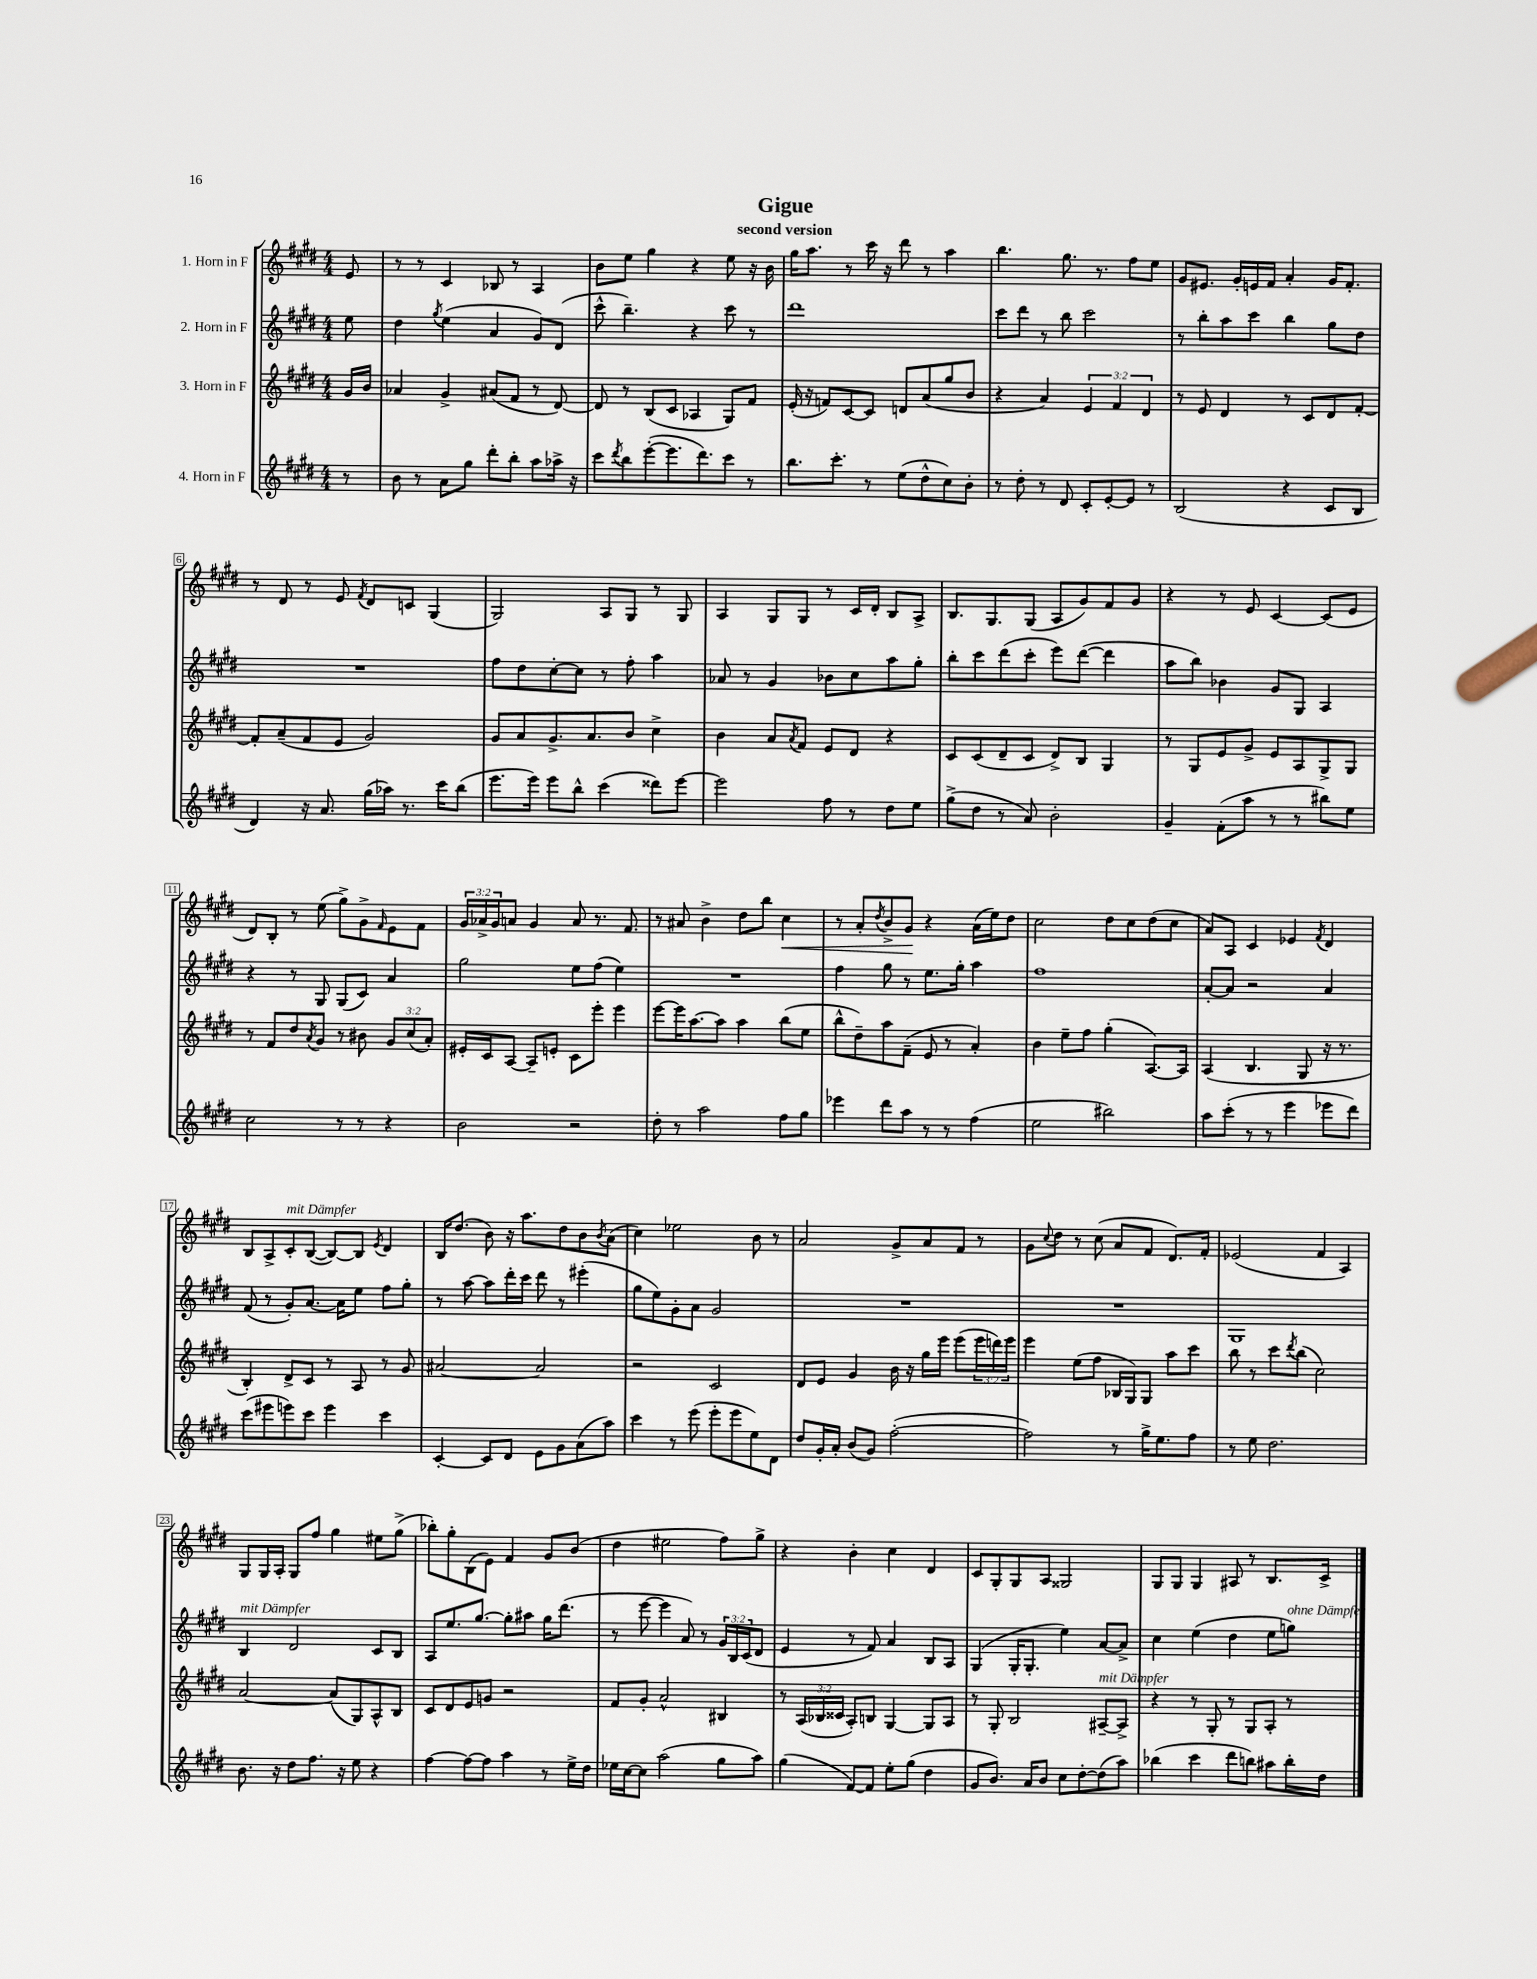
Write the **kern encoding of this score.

**kern	**kern	**kern	**kern	**dynam
*part4	*part3	*part2	*part1	*part1
*staff4	*staff3	*staff2	*staff1	*staff1
*I"4. Horn in F	*I"3. Horn in F	*I"2. Horn in F	*I"1. Horn in F	*
*clefG2	*clefG2	*clefG2	*clefG2	*
*k[f#c#g#d#]	*k[f#c#g#d#]	*k[f#c#g#d#]	*k[f#c#g#d#]	*
*M4/4	*M4/4	*M4/4	*M4/4	*
=	=	=	=	=
8r	16g#/LL	8ee\	8e/	.
.	16b/JJ	.	.	.
=1	=1	=1	=1	=1
8b\	4a-X/	4dd#\	8r	.
8r	.	.	8r	.
.	.	8qgg#/	.	.
8a\L	4g#^/	(4ee\	4c#/	.
8gg#\J	.	.	.	.
8ddd#'\L	(8a#X/L	4a/	8B-X/	.
8bb'\J	8f#/J	.	8r	.
8aa\L	8r	8g#/L)	4A/	.
16aa-X^\Jk	[8d#/)	(8d#/J	.	.
16r	.	.	.	.
=2	=2	=2	=2	=2
8ccc#\L	8d#/]	8ccc#^^\	8b\L	.
8qddd#/	.	.	.	.
8bb\	8r	4.bb~\)	8ee\J	.
([8eee'\	(8B/L	.	4gg#\	.
8.eee\]	8c#/J	.	.	.
.	4A-X/	4r	4r	.
8.ddd#\)	.	.	.	.
8ccc#\J	8G#/L)	8ccc#\	8ee\	.
8r	8f#/J	8r	16r	.
.	.	.	16b\	.
=3	=3	=3	=3	=3
8.bb\L	(16e'/	1ddd#	16gg#\KL	.
.	16r	.	8.aa\J	.
.	8fn/L)	.	.	.
8.ccc#'\J	.	.	.	.
.	[8c#/	.	8r	.
8r	8c#/J]	.	16ccc#\	.
.	.	.	16r	.
(8ee\L	8dn/L	.	8ddd#\	.
8dd#^^\	(8a/	.	8r	.
8cc#\)	8gg#/	.	4aa\	.
8b'\J	8b/J	.	.	.
=4	=4	=4	=4	=4
8r	4r	8ccc#\L	4.bb\	.
8dd#'\	.	8ddd#\J	.	.
8r	4a/)	8r	.	.
8d#/	.	8bb\	8.gg#\	.
8c#'/L	6e/	2ccc#\	.	.
.	.	.	8.r	.
[8e'/	.	.	.	.
.	6f#/	.	.	.
8e/J]	.	.	8ff#\L	.
.	6d#/	.	.	.
8r	.	.	8ee\J	.
=5	=5	=5	=5	=5
(2B/	8r	8r	8g#/L	.
.	8e/	8bb'\L	8.e#X/J	.
.	4d#/	8aa\	.	.
.	.	.	16g#'/LL	.
.	.	8ccc#\J	16en/	.
.	.	.	16f#/JJ	.
4r	8r	4bb\	4a'/	.
.	8c#/L	.	.	.
8c#/L	8d#/	8gg#\L	16g#/KL	.
.	.	.	8.f#'/J	.
8B/J	[8f#'/J	8dd#\J	.	.
!!LO:LB:g=z
=6	=6	=6	=6	=6
4d#/)	8f#'/L]	1r	8r	.
.	(8a~/	.	8d#/	.
16r	8f#/	.	8r	.
8.a/	.	.	.	.
.	8e/J	.	8e/	.
.	.	.	8qf#/	.
(16gg#\LL	2g#/)	.	8d#/L	.
16aa-X\JJ)	.	.	.	.
8.r	.	.	8cn/J	.
.	.	.	(4G#/	.
16ccc#\KL	.	.	.	.
(8bb\J	.	.	.	.
=7	=7	=7	=7	=7
8.eee\L	8g#/L	8ff#\L	2G#/)	.
.	8a/	8dd#\	.	.
16eee\Jk)	.	.	.	.
8eee\L	8.g#^/	[8cc#'\	.	.
8bb^^\J	.	8cc#\J]	.	.
.	8.a/	.	.	.
(4ccc#\	.	8r	8A/L	.
.	8b/J	8ff#'\	8G#/J	.
8ddd##X\L)	4cc#^\	4aa\	8r	.
[8eee\J	.	.	8G#/	.
=8	=8	=8	=8	=8
2eee\]	4b\	8a-X/	4A/	.
.	.	8r	.	.
.	8a/L	4g#/	8G#/L	.
.	8qa/	.	.	.
.	8f#/J	.	8G#/J	.
8ff#\	8e/L	8b-X\L	8r	.
8r	8d#/J	8cc#\	16c#/LL	.
.	.	.	16d#'/JJ	.
8dd#\L	4r	8aa\	8B/L	.
8ee\J	.	8gg#'\J	8A^/J	.
=9	=9	=9	=9	=9
(8gg#^\L	8c#/L	8bb'\L	8.B/L	.
8dd#\J	(8c#/	8ccc#\	.	.
.	.	.	8.G#/	.
8r	8d#~/	(8ddd#\	.	.
8a/)	8c#/J	8ccc#'\J	(8G#/J	.
2b'\	8d#^/L)	8eee\L)	8A/L	.
.	8B/J	([8ddd#\J	8g#/)	.
.	4G#/	4ddd#\]	8f#/	.
.	.	.	8g#/J	.
=10	=10	=10	=10	=10
4g#~/	8r	8aa\L	4r	.
.	8G#/L	8bb\J)	.	.
(8f#'\L	8e/	4b-X\	8r	.
8aa\J	8g#^/J	.	8e/	.
8r	8e/L	8g#/L	[4c#/	.
8r	8A/	8G#/J	.	.
8bb#X\L)	8G#^/	4A/	(8c#/L]	.
8ee\J	8G#/J	.	8e/J	.
!!LO:LB:g=z
=11	=11	=11	=11	=11
2cc#\	8r	4r	8d#/L)	.
.	8f#/L	.	8B'/J	.
.	8dd#/	8r	8r	.
.	8qa/	.	.	.
.	8g#/J	8G#/	(8ee\	.
8r	8r	(8G#/L	8gg#^\L)	.
8r	8b#X\	8c#/J)	8g#^\	.
.	.	.	16qqf#/	.
4r	12g#/L	4a/	8e\	.
.	(12cc#/	.	.	.
.	.	.	8f#\J	.
.	12a'/J)	.	.	.
=12	=12	=12	=12	=12
2b\	16e#X'/LL	2gg#\	24g#/LL	.
.	.	.	24a-X^/	.
.	16c#/J	.	.	.
.	.	.	24g#/J	.
.	[8A/J	.	8an/J	.
.	8A~/L]	.	4g#/	.
.	8en'/J	.	.	.
2r	8c#\L	8ee\L	8a/	.
.	8eee'\J	(8ff#\J	8.r	.
.	4eee\	4ee\)	.	.
.	.	.	8.f#/	.
=13	=13	=13	=13	=13
8dd#'\	[8eee\L	1r	8r	.
8r	16eee\K]	.	8a#X/	.
.	[8.aa\	.	.	.
2aa\	.	.	4b^\	.
.	8aa\J]	.	.	.
.	4aa\	.	8dd#\L	.
.	.	.	8bb\J	.
!	!	!	!	!LO:HP:b
8ff#\L	(8bb\L	.	4cc#\	<
8gg#\J	8ee\J	.	.	.
=14	=14	=14	=14	=14
4eee-X\	8bb^^\L	4ff#\	8r	.
.	8dd#~\)	.	8a'/L	.
.	.	.	8qdd#/	.
8ddd#\L	8aa\	8gg#\	8b^/	.
8aa\J	(8f#~\J	8r	8g#/J	.
8r	8e/	8.ee\L	4r	[
8r	8r	.	.	.
.	.	16gg#'\Jk	.	.
(4ff#\	4a'/)	4aa\	(16a\LL	.
.	.	.	16ee\J)	.
.	.	.	8dd#\J	.
=15	=15	=15	=15	=15
2ee\	4b\	1ff#	2cc#\	.
.	8ee~\L	.	.	.
.	8ff#\J	.	.	.
2bb#X\)	(4gg#'\	.	8dd#\L	.
.	.	.	8cc#\	.
.	[8.A/L)	.	(8dd#\	.
.	.	.	8cc#\J	.
.	16A/Jk]	.	.	.
=16	=16	=16	=16	=16
8aa\L	(4A/	[8a'/L	8a/L)	.
(8ccc#'\J	.	8a/J]	8A/J	.
8r	4.B/	2r	4c#/	.
8r	.	.	.	.
4eee\	.	.	4e-X/	.
.	8G#/	.	.	.
.	.	.	8qf#/	.
8eee-X\L	16r	4a/	4d#/	.
.	8.r	.	.	.
8ddd#\J)	.	.	.	.
!!LO:LB:g=z
=17	=17	=17	=17	=17
(8ccc#\L	4B'/)	(8f#/	8B/L	.
8eee#X\	.	8r	8A^/	.
!	!	!	!LO:TX:a:i:t=mit Dämpfer	!
8eeen\)	8d#^/L	8g#'/L)	8c#'/	.
8ccc#\J	8c#/J	[8.a/J	([8B/J	.
4eee\	8r	.	8B/L_)	.
.	.	16a\KL]	.	.
.	8A/	8ee\J	8B/J]	.
.	.	.	8qe/	.
4ccc#\	8r	8ff#\L	4d#/	.
.	8g#/	8gg#'\J	.	.
=18	=18	=18	=18	=18
[4c#'/	[2a#X/	8r	16B/KL	.
.	.	.	(8.dd#/J	.
.	.	[8aa\	.	.
8c#/L]	.	8aa\L]	8b\)	.
8d#/J	.	16ddd#'\L	16r	.
.	.	16ccc#\JJ	8.aa\L	.
8e\L	2a#/]	8ddd#\	.	.
8g#\	.	8r	8dd#\	.
(8a\	.	(4eee#X'\	8b\	.
.	.	.	8qb/	.
8aa\J)	.	.	(8a\J	.
=19	=19	=19	=19	=19
4ccc#\	2r	8gg#\L	4cc#\)	.
.	.	8ee\)	.	.
8r	.	8g#'\	2ee-X\	.
(8eee\	.	8a\J	.	.
8eee'\L	2c#/	2g#/	.	.
8eee\	.	.	.	.
8ee\)	.	.	8b\	.
8d#\J	.	.	8r	.
=20	=20	=20	=20	=20
8dd#/L	8d#/L	1r	2a/	.
16g#'/L	8e/J	.	.	.
16a'/JJ	.	.	.	.
(8b/L	4g#/	.	.	.
8g#/J)	.	.	.	.
([2ff#'\	16b\	.	8g#^/L	.
.	16r	.	.	.
.	16gg#\LL	.	8a/	.
.	16eee\JJ	.	.	.
.	(8eee\L	.	8f#/J	.
.	24eee\L	.	8r	.
.	24dddn\)	.	.	.
.	24eee\JJ	.	.	.
=21	=21	=21	=21	=21
2ff#\])	4eee\	1r	8g#\L	.
.	.	.	8qqcc#/	.
.	.	.	8dd#\J	.
.	(8ee\L	.	8r	.
.	8ff#\J	.	(8cc#\	.
8r	16B-X/LL	.	8a/L	.
.	16G#/J)	.	.	.
16gg#^\KL	8G#/J	.	8f#/J	.
8.ee\	.	.	.	.
.	8aa\L	.	8.d#/L)	.
8ff#\J	8ccc#\J	.	.	.
.	.	.	16f#'/Jk	.
=22	=22	=22	=22	=22
8r	8bb\	1G#	(2e-X/	.
8ee\	8r	.	.	.
2.dd#\	8ccc#\L	.	.	.
.	8qddd#/	.	.	.
.	(8bb\J	.	.	.
.	2cc#\)	.	4f#/	.
.	.	.	4A/)	.
!!LO:LB:g=z
=23	=23	=23	=23	=23
!	!	!LO:TX:a:i:t=mit Dämpfer	!	!
8.b\	[2a/	4B/	8G#/L	.
.	.	.	16G#/L	.
16r	.	.	16A'/JJ	.
8dd#\L	.	2d#/	8G#/L	.
8.ff#\J	.	.	8ff#/J	.
.	(8a/L]	.	4gg#\	.
16r	.	.	.	.
8ee\	8G#/)	.	.	.
4r	8A^^/	8c#/L	8ee#X\L	.
.	8B/J	8B/J	(8gg#^\J	.
=24	=24	=24	=24	=24
[4ff#\	8c#/L	8A/L	8bb-X'\L)	.
.	8d#/	8.ee/	8gg#'\	.
8ff#\L_	8e/	.	(8B\	.
.	.	[8.gg#/J	.	.
8ff#\J]	8gn/J	.	8e\J)	.
4aa\	2r	8gg#'\L]	4f#/	.
.	.	8aa#X\J	.	.
8r	.	16gg#\KL	8g#/L	.
.	.	(8.ddd#\J	.	.
16ee^\LL	.	.	(8b/J	.
16dd#\JJ	.	.	.	.
=25	=25	=25	=25	=25
16ee-X\LL	8f#/L	8r	4dd#\	.
[16cc#\J	.	.	.	.
8cc#\J]	8g#'/J	[8eee\	.	.
(2aa\	2a^^/	4eee\]	2ee#X\	.
.	.	8a/)	.	.
.	.	8r	.	.
8gg#\L	4B#X/	24g#/LL	8ff#\L)	.
.	.	24B/	.	.
.	.	(24c#/J	.	.
8aa\J)	.	8d#/J	8gg#^\J	.
=26	=26	=26	=26	=26
(4gg#\	8r	4e/	4r	.
.	(24A/LL	.	.	.
.	24B-X/	.	.	.
.	24c##X/JJ	.	.	.
[8f#/L)	8A'/L)	8r	4b'\	.
8f#/J]	8Bn/J	8f#/)	.	.
8ee'\L	[4G#/	4a/	4cc#\	.
(8gg#\J	.	.	.	.
4dd#\	8G#/L]	8B/L	4d#/	.
.	8A/J	8A/J	.	.
=27	=27	=27	=27	=27
8g#/L	8r	(4G#/	8c#/L	.
8.b/J)	8G#'/	.	8G#'/	.
.	2B/	16G#'/KL	8G#/	.
16a/KL	.	8.G#'/J	.	.
8b/J	.	.	8A/J	.
8cc#\L	.	4ee\)	2G##X/	.
[8dd#'\	.	.	.	.
!	!LO:TX:a:i:t=mit Dämpfer	!	!	!
(8dd#\]	[8A#X~/L	[8a/L	.	.
8aa\J)	8A#^/J]	8a^/J]	.	.
=28	=28	=28	=28	=28
(4bb-X\	4r	4cc#\	8G#/L	.
.	.	.	8G#/J	.
4ccc#\	8r	(4ee\	4G#/	.
.	8G#'/	.	.	.
8ddd#\L	8r	4dd#\	8A#X/	.
8bbn\J)	8G#/L	.	8r	.
8aa#X\L	8A'/J	8ee\L	8.B/L	.
!	!	!LO:TX:a:i:t=ohne Dämpfer	!	!
16bb'\L	8r	8ggn\J)	.	.
16dd#\JJ	.	.	16c#^/Jk	.
==	==	==	==	==
*-	*-	*-	*-	*-
